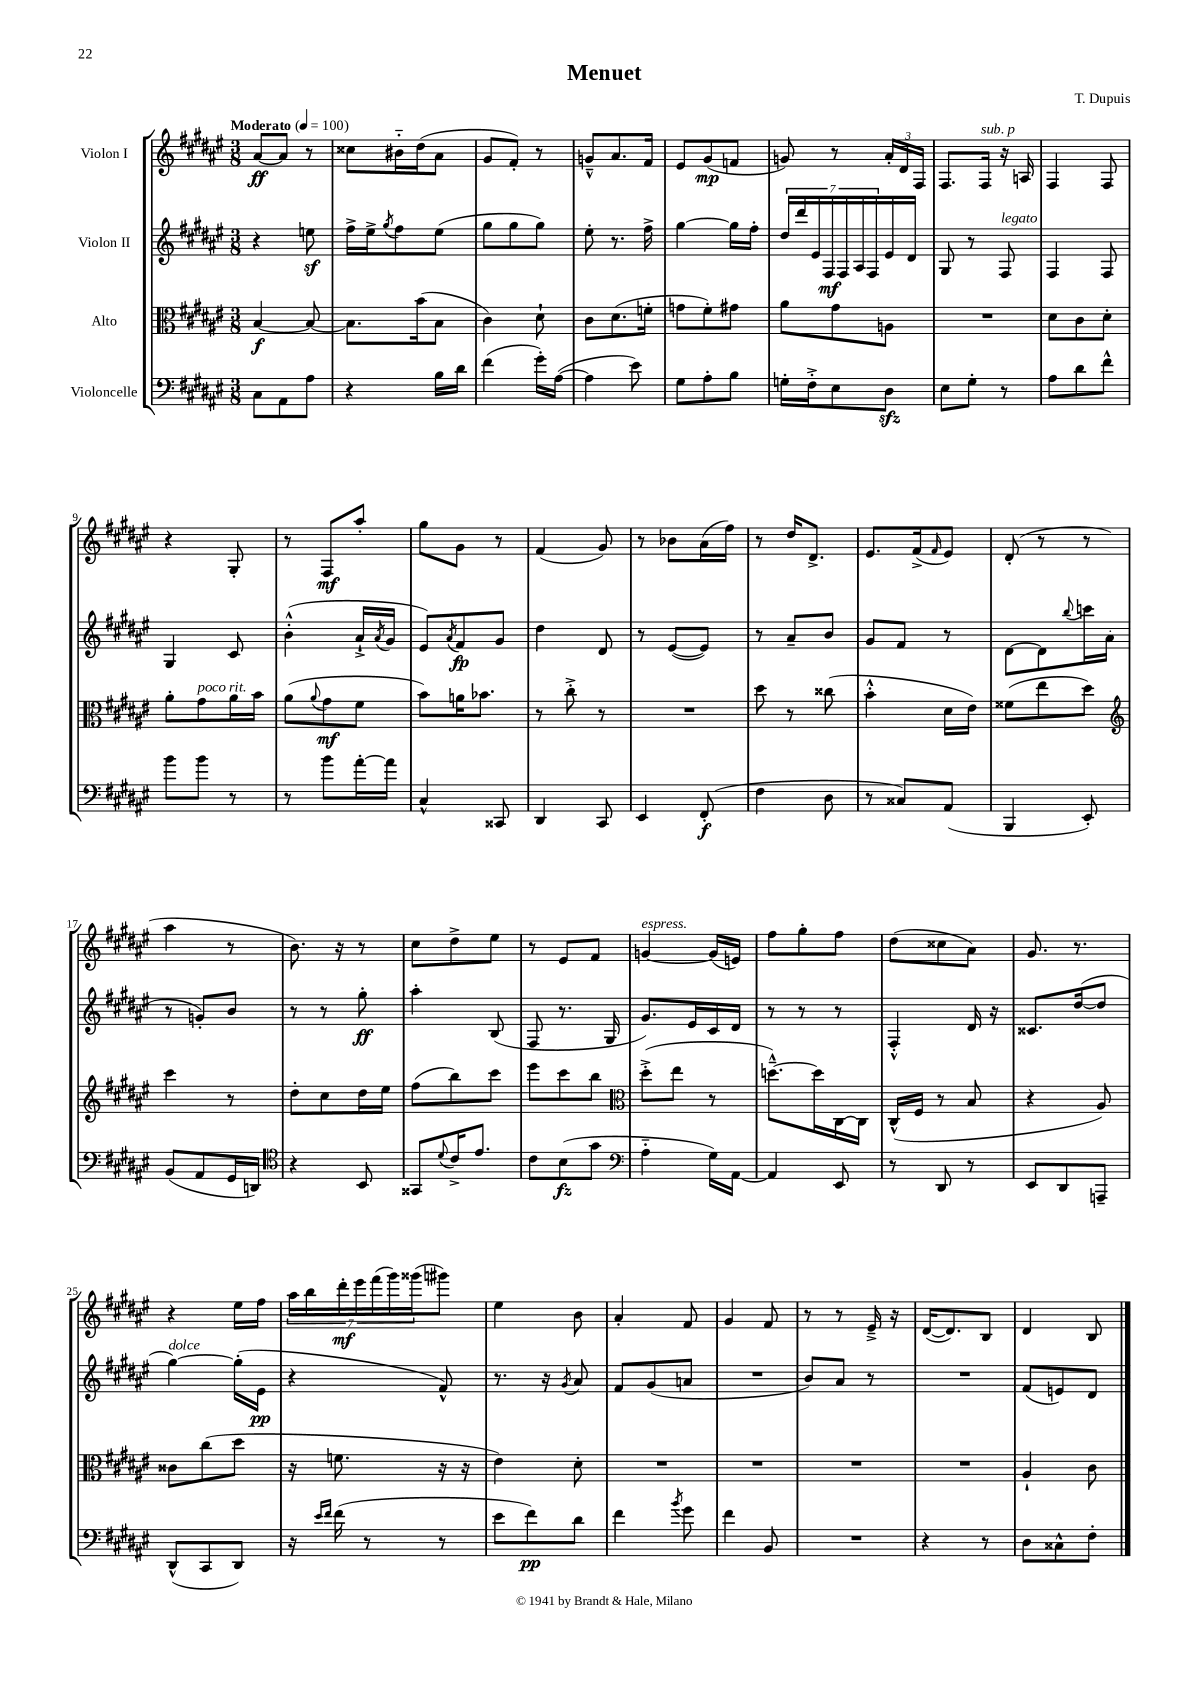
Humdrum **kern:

**kern	**kern	**kern	**kern
*staff4	*staff3	*staff2	*staff1
*clefF4	*clefC3	*clefG2	*clefG2
*k[f#c#g#d#a#e#]	*k[f#c#g#d#a#e#]	*k[f#c#g#d#a#e#]	*k[f#c#g#d#a#e#]
*M3/8	*M3/8	*M3/8	*M3/8
*MM100	*MM100	*MM100	*MM100
8C#	[4B	4r	[8a#
8AA#	.	.	8a#]
8A#	8B_	8ee	8r
=	=	=	=
4r	8.B]	16ff#^	8cc##
.	.	16ee#^	.
.	.	8qgg#	.
.	.	8ff#	16b#'~
.	(16b	.	(16dd#
16B	8B	(8ee#	8a#
16d#	.	.	.
=	=	=	=
(4f#	4c#)	8gg#	8g#
.	.	8gg#	8f#')
16g#')	8d#`	8gg#)	8r
([16A#	.	.	.
=	=	=	=
4A#]	8c#	8ee#'	8g~^^
.	(8.d#	8.r	8.a#
8e#)	.	.	.
.	16f'	16ff#^	16f#
=	=	=	=
8G#	8g	[4gg#	8e#
8A#'	8f#')	.	(8g#
8B	8g#	16gg#]	8f
.	.	16ff#'	.
=	=	=	=
16G'	8a#	28dd#	8g)
.	.	28ddd#	.
16F#'^	.	.	.
.	.	28e#	.
.	.	28F#	.
8E#	8g#	.	8r
.	.	28F#	.
.	.	28A#	.
.	.	28F#	.
8D#	8A	16e#	24a#'
.	.	.	24d#
.	.	16d#	.
.	.	.	24F#
=	=	=	=
8E#	4.r	8G#	8.F#
8G#'	.	8r	.
.	.	.	16F#
8r	.	8F#	16r
.	.	.	16A
=	=	=	=
8A#	8d#	4F#	4F#
8d#	8c#	.	.
8f#^^	8d#'	8F#	8F#
=	=	=	=
8b	8a#'	4G#	4r
8b	8g#	.	.
8r	16a#	8c#	8G#'
.	16b	.	.
=	=	=	=
8r	(8a#	(4b'^^	8r
.	8qqa#	.	.
8b	8g#	.	8F#
[16a#'	8f#	16a#`^	8aa#'
.	.	8qa#	.
16a#]	.	16g#	.
=	=	=	=
4C#^^	8b)	8e#)	8gg#
.	.	8qa#	.
.	16a	8f#	8g#
.	8.b-	.	.
8CC##	.	8g#	8r
=	=	=	=
4DD#	8r	4dd#	(4f#
.	8cc#'^	.	.
8CC#	8r	8d#	8g#)
=	=	=	=
4EE#	4.r	8r	8r
.	.	([8e#	8b-
(8FF#'	.	8e#])	(16a#
.	.	.	16ff#)
=	=	=	=
4F#	8dd#	8r	8r
.	8r	8a#~	16dd#
.	.	.	8.d#^
8D#	(8cc##	8b	.
=	=	=	=
8r	4b'^^	8g#	8.e#
8C##)	.	8f#	.
.	.	.	(16f#^
.	.	.	16qqf#
(8AA#	16d#	8r	8e#)
.	16e#)	.	.
=	=	=	=
4BBB	(8f##	[8d#	(8d#'
.	8ee#	8d#]	8r
.	.	8qqbb	.
8EE#')	8dd#)	16ccc	8r
.	.	(16a#	.
=	=	=	=
*	*clefG2	*	*
(8BB	4ccc#	8r	4aa#
8AA#	.	8g')	.
16GG#	8r	8b	8r
16DD)	.	.	.
=	=	=	=
*clefC4	*	*	*
4r	8dd#'	8r	8.b)
.	8cc#	8r	.
.	.	.	16r
8BB	16dd#	8gg#'	8r
.	16ee#	.	.
=	=	=	=
8GG##	(8ff#	4aa#'	8cc#
8qqd#	.	.	.
16c#^	8bb)	.	8dd#^
8.e#	.	.	.
.	8ccc#	(8B	8ee#
=	=	=	=
8c#	8eee#	8F#	8r
(8B	8ccc#	8.r	8e#
8g#	8bb	.	8f#
.	.	16G#	.
=	=	=	=
*clefF4	*clefC3	*	*
4A#'~	(8dd#'^	8.g#)	[4g
.	8ee#	.	.
.	.	16e#	.
16G#)	8r	16c#	(16g]
[16AA#	.	16d#	16e)
=	=	=	=
4AA#]	[8.dd~^^)	8r	8ff#
.	.	8r	8gg#'
.	16dd]	.	.
8EE#	[16C#	8r	8ff#
.	16C#]	.	.
=	=	=	=
8r	(16C#^^	4F#'^^	(8dd#
.	16F#	.	.
8DD#	8r	.	8cc##
8r	8B	16d#	8a#)
.	.	16r	.
=	=	=	=
8EE#	4r	8.c##	8.g#
8DD#	.	.	.
.	.	([16dd#	8.r
8AAA~	8A#)	8dd#]	.
=	=	=	=
(8DD#^^	8c##	[4gg#)	4r
8CC#	(8cc#	.	.
8DD#)	8dd#	(16gg#']	16ee#
.	.	16e#	16ff#
=	=	=	=
16r	16r	4r	28aa#
.	.	.	28bb
16qqe#	.	.	.
16qqf#	.	.	.
(16f#	8.f	.	.
.	.	.	28ddd#'
.	.	.	28eee#
8r	.	.	.
.	.	.	(28fff#
.	.	.	28ggg#)
.	.	.	(28ggg##
8r	16r	8f#^^)	8ggg#)
.	16r	.	.
=	=	=	=
8e#	4e#)	8.r	4ee#
8f#)	.	.	.
.	.	16r	.
.	.	8qg#	.
8d#	8d#'	8a#	8b
=	=	=	=
4f#	4.r	8f#	4a#'
.	.	(8g#	.
8qb	.	.	.
8g#	.	8a	8f#
=	=	=	=
4f#	4.r	4.r	4g#
8BB	.	.	8f#
=	=	=	=
4.r	4.r	8b)	8r
.	.	8a#	8r
.	.	8r	16e#~^
.	.	.	16r
=	=	=	=
4r	4.r	4.r	([16d#
.	.	.	8.d#])
8r	.	.	8B
=	=	=	=
8D#	4A#`	(8f#	4d#
8C##^^	.	8e)	.
8F#'	8c#	8d#	8B
==	==	==	==
*-	*-	*-	*-
